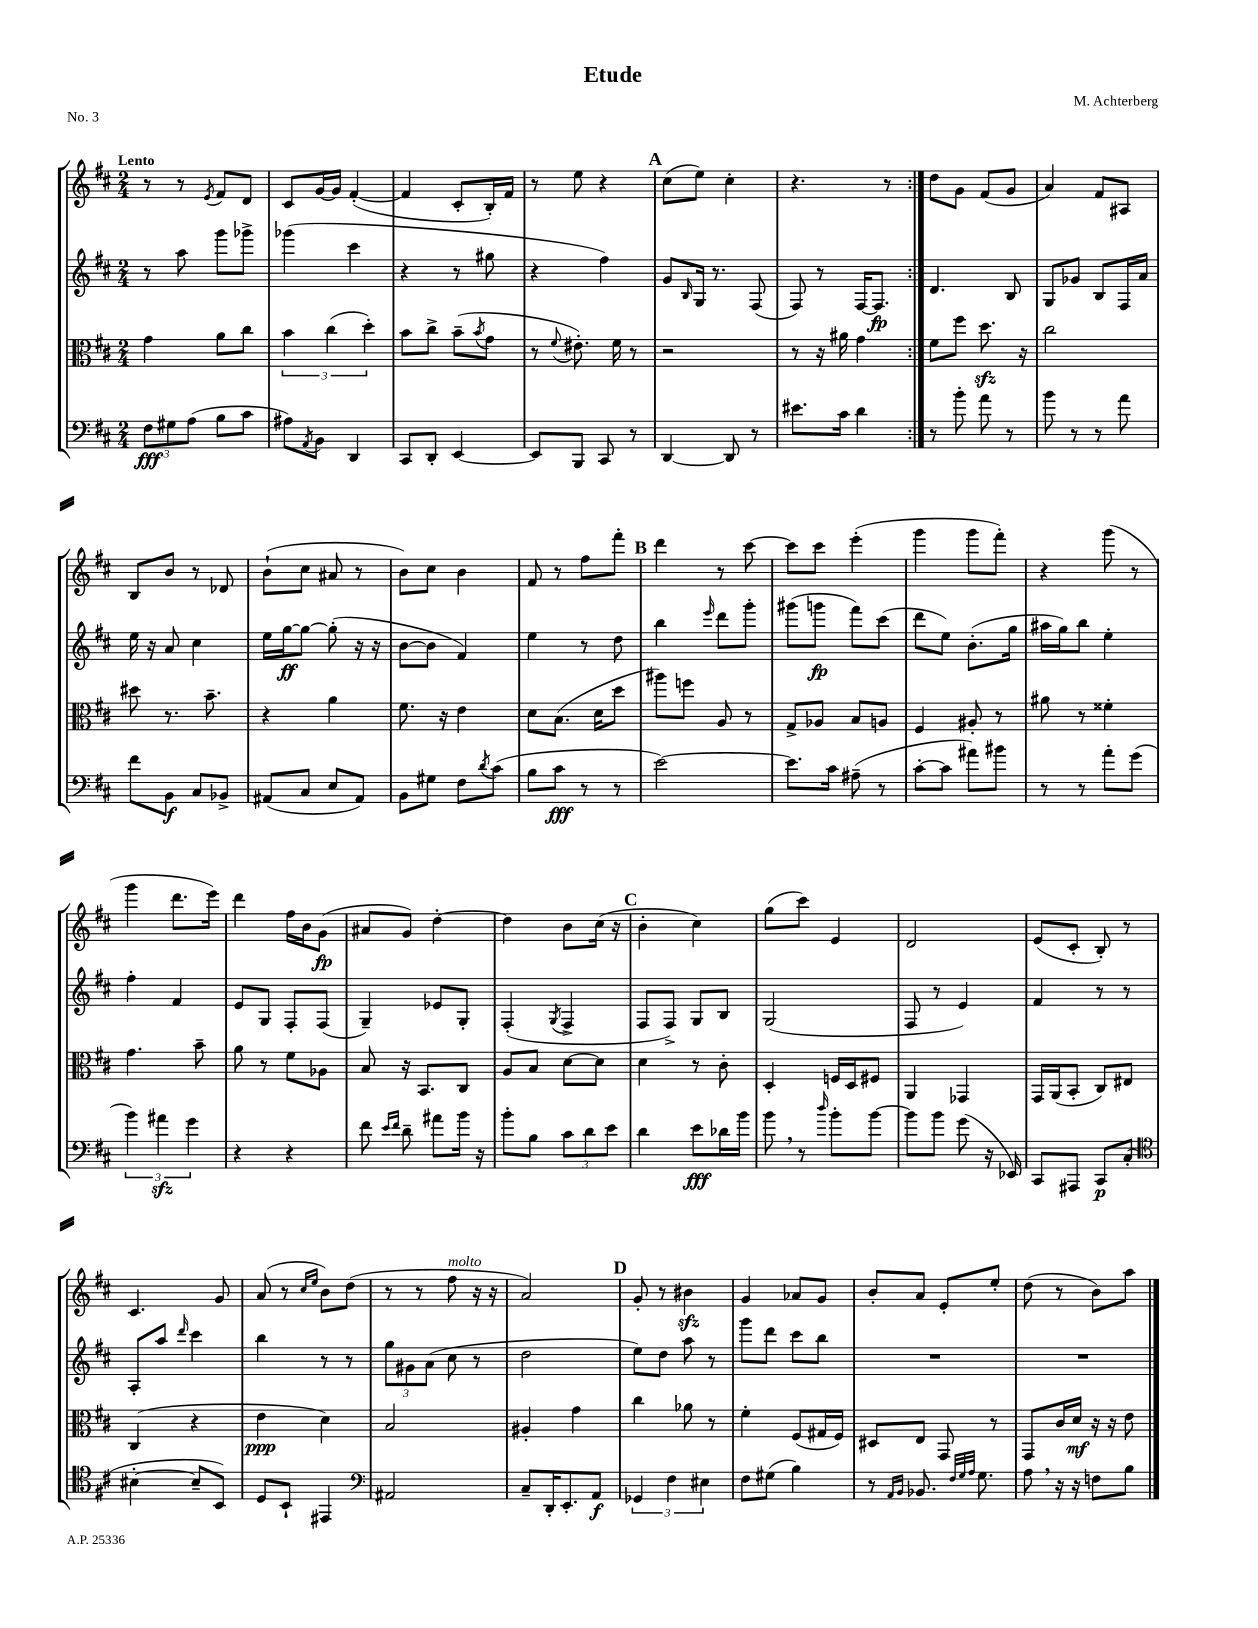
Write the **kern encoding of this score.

**kern	**kern	**kern	**kern
*staff4	*staff3	*staff2	*staff1
*clefF4	*clefC3	*clefG2	*clefG2
*k[f#c#]	*k[f#c#]	*k[f#c#]	*k[f#c#]
*M2/4	*M2/4	*M2/4	*M2/4
12F#	4g	8r	8r
12G#	.	.	.
.	.	8aa	8r
(12A	.	.	.
.	.	.	8qe
8B	8a	8ggg	8f#
8c#	8cc#	8ggg-^	8d
=	=	=	=
8A#)	6b	(4ggg-	8c#
8qAA	.	.	.
8BB	.	.	[16g
.	(6cc#	.	.
.	.	.	16g]
4DD	.	4ccc#	([4f#'
.	6dd')	.	.
=	=	=	=
8CC#	8b	4r	4f#]
8DD'	8cc#^	.	.
[4EE	(8b~	8r	8c#'
.	8qb	.	.
.	8g	8gg#	16B')
.	.	.	16f#
=	=	=	=
8EE]	8r	4r	8r
.	8qqf#	.	.
8BBB	8.e#')	.	8ee
8CC#	.	4ff#)	4r
.	16f#	.	.
8r	8r	.	.
=	=	=	=
[4DD	2r	8g	(8cc#
.	.	16qqB	.
.	.	16G	8ee)
.	.	8.r	.
8DD]	.	.	4cc#'
8r	.	(8F#	.
=	=	=	=
8.e#	8r	8F#)	4.r
.	16r	8r	.
16c#	16a#	.	.
4d	4g	[16F#	.
.	.	8.F#]	.
.	.	.	8r
=:|!	=:|!	=:|!	=:|!
8r	8f#	4.d	8dd
8b'	8ff#	.	8g
8a	8.dd	.	(8f#
8r	.	8B	8g
.	16r	.	.
=	=	=	=
8b	2cc#	8G	4a)
8r	.	8g-	.
8r	.	8B	8f#
8a	.	16F#	8A#
.	.	16a	.
=	=	=	=
8f#	8dd#	16ee	8B
.	.	16r	.
8BB	8.r	8a	8b
8C#	.	4cc#	8r
.	8.b~	.	.
8BB-^	.	.	8d-
=	=	=	=
(8AA#	4r	16ee	(8b`
.	.	[16gg	.
8C#	.	8gg_	8cc#
8E	4a	(8gg']	8a#
8AA#)	.	16r	8r
.	.	16r	.
=	=	=	=
8BB	8.f#	[8b	8b)
8G#	.	8b]	8cc#
.	16r	.	.
8F#	4e	4f#)	4b
8qd	.	.	.
(8c#	.	.	.
=	=	=	=
8B	8d	4ee	8f#
8c#	(8.B	.	8r
8r	.	8r	8ff#
.	16d	.	.
8r	8dd	8dd	8fff#'
=	=	=	=
[2e)	8aa#)	4bb	4ddd
.	8ff	.	.
.	.	16qqeee	.
.	8A	8ddd	8r
.	8r	8ggg'	[8ccc#
=	=	=	=
8.e]	8G^	(8ggg#	8ccc#]
.	8A-	8ggg	8ccc#
16c#	.	.	.
(8A#~	8B	8fff#)	(4eee'
8r	8A	(8ccc#	.
=	=	=	=
[8c#'	4F#	8ddd	4ggg
8c#]	.	8ee)	.
8a#)	8A#'	(8.b'	8ggg
8b#	8r	.	8fff#')
.	.	16gg	.
=	=	=	=
8r	8a#	16aa#	4r
.	.	16gg)	.
8r	8r	8bb	.
8a'	4f##'	4ee'	(8ggg
(8g	.	.	8r
=	=	=	=
6b)	4.g	4ff#'	4ggg
6a#	.	.	.
.	.	4f#	8.ddd
6g	.	.	.
.	8b~	.	.
.	.	.	16eee)
=	=	=	=
4r	8a	8e	4ddd
.	8r	8G	.
4r	8f#	8F#'	16ff#
.	.	.	16b
.	8A-	(8F#	(8g
=	=	=	=
8f#	8B	4G~)	8a#
16qqe	.	.	.
16qqf#	.	.	.
8d~	16r	.	8g)
.	8.BB	.	.
8a#	.	8e-	[4dd'
16b	8C#	8G'	.
16r	.	.	.
=	=	=	=
8b'	8A	(4F#'	4dd]
8B	8B	.	.
.	.	8qG	.
12c#	[8d	4F#^	8b
12d	.	.	.
.	8d]	.	(16cc#
12e	.	.	.
.	.	.	16r
=	=	=	=
4d	4d	8F#	4b'
.	.	8F#^)	.
8e	8r	8G	4cc#)
16d-	8c#'	8B	.
16b	.	.	.
=	=	=	=
8b	4D'	(2G	(8gg
8r	.	.	8ccc#)
16qqdd	.	.	.
8b'	16F	.	4e
.	16D	.	.
[8b	8F#	.	.
=	=	=	=
8b]	4AA	8F#	2d
8b	.	8r	.
(8g	4GG-	4e)	.
16r	.	.	.
16EE-)	.	.	.
=	=	=	=
8CC#	16GG	4f#	(8e
.	(16AA	.	.
8AAA#	8BB'	.	8c#'
8CC#	8C#)	8r	8B')
(8C#'	8E#	8r	8r
=	=	=	=
*clefC4	*	*	*
[4B#'	(4C#	8A'	4.c#
.	.	8aa	.
.	.	16qqddd	.
8B#~]	4r	4ccc#	.
8BB)	.	.	8g
=	=	=	=
8D	4e	4bb	(8a
8BB`	.	.	8r
.	.	.	16qqcc#
.	.	.	16qqee
4EE#	4d)	8r	8b)
.	.	8r	(8dd
=	=	=	=
*clefF4	*	*	*
2AA#	2B	12gg	8r
.	.	12g#	.
.	.	.	8r
.	.	(12a	.
.	.	8cc#	8ff#
.	.	8r	16r
.	.	.	16r
=	=	=	=
8C#~	4A#'	2dd	2a)
16DD'	.	.	.
8.EE'	.	.	.
.	4g	.	.
8AA	.	.	.
=	=	=	=
6GG-	4cc#	8ee)	8g'
.	.	8dd	8r
6F#	.	.	.
.	8a-	8aa	4b#
6E#	.	.	.
.	8r	8r	.
=	=	=	=
8F#	4f#'	8ggg	4g
(8G#	.	8ddd	.
4B)	(8F#	8ccc#	8a-
.	16G#	8bb	8g
.	16F#)	.	.
=	=	=	=
8r	8D#	2r	8b'
16qqAA	.	.	.
16qqBB	.	.	.
8.BB-	8E	.	8a
.	8GG	.	8e'
32qqF#	.	.	.
32qqG	.	.	.
32qqA	.	.	.
8.G	.	.	.
.	8r	.	8ee'
=	=	=	=
8A	8GG	2r	(8dd
16r	16c#	.	8r
16r	16d	.	.
8F	16r	.	8b)
.	16r	.	.
8B	8e	.	8aa
==	==	==	==
*-	*-	*-	*-
